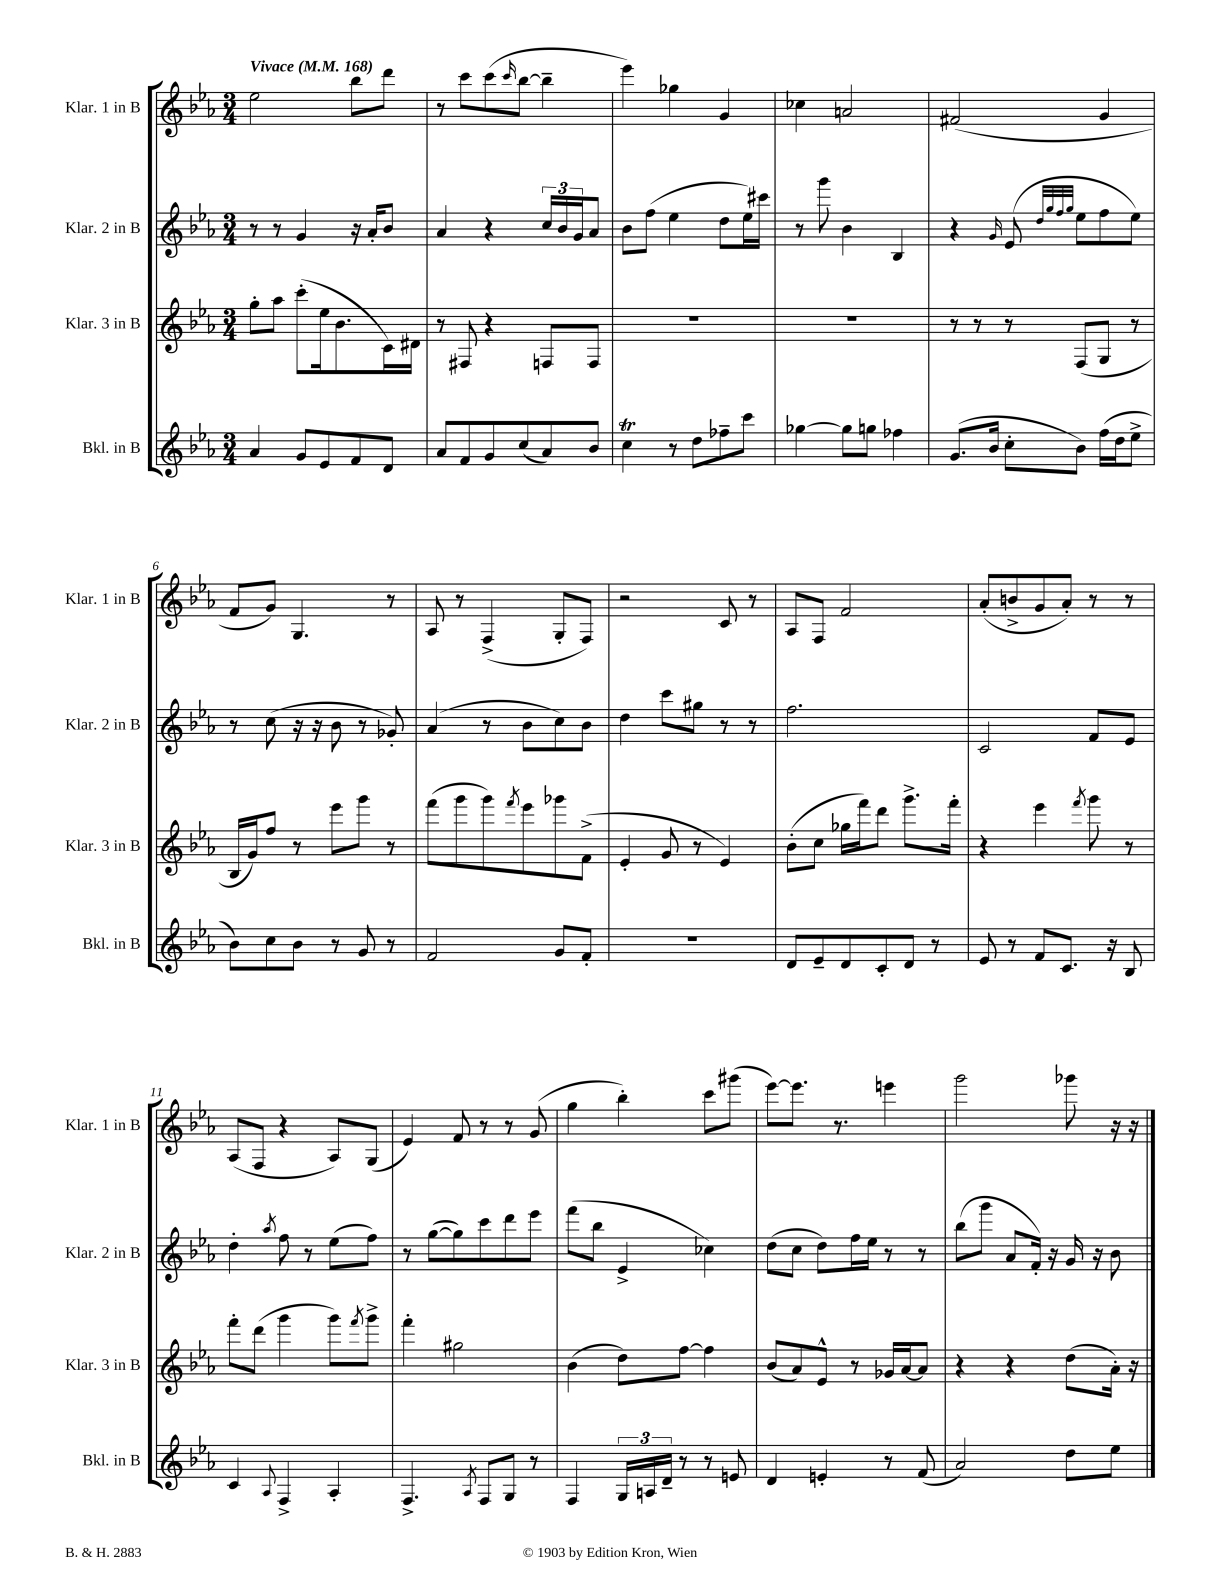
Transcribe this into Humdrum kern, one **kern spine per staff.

**kern	**kern	**kern	**kern
*part4	*part3	*part2	*part1
*staff4	*staff3	*staff2	*staff1
*I"Bkl. in B	*I"Klar. 3 in B	*I"Klar. 2 in B	*I"Klar. 1 in B
*I'Bkl. in B	*I'Klar. 3 in B	*I'Klar. 2 in B	*I'Klar. 1 in B
*clefG2	*clefG2	*clefG2	*clefG2
*k[b-e-a-]	*k[b-e-a-]	*k[b-e-a-]	*k[b-e-a-]
*M3/4	*M3/4	*M3/4	*M3/4
*MM168	*MM168	*MM168	*MM168
=1	=1	=1	=1
!	!	!	!LO:TX:a:B:t=Vivace
4a-/	8gg'\L	8r	2ee-\
.	8aa-\J	8r	.
8g/L	(8ccc'\L	4g/	.
8e-/	16ee-\k	.	.
.	8.b-\	.	.
8f/	.	16r	8bb-\L
.	.	16a-'/KL	.
8d/J	16c\L)	8b-/J	8ddd\J
.	16d#X\JJ	.	.
=2	=2	=2	=2
8a-/L	8r	4a-/	8r
8f/	8F#X/	.	8ccc\L
8g/	4r	4r	(8ccc\
.	.	.	16qqccc/
(8cc/	.	.	[8bb-\J
8a-/)	8Fn/L	24cc/LL	4bb-~\]
.	.	24b-/	.
.	.	24g/J	.
8b-/J	8F/J	8a-/J	.
=3	=3	=3	=3
4ccT\	2.r	8b-\L	4eee-\)
.	.	(8ff\J	.
8r	.	4ee-\	4gg-X\
8dd\L	.	.	.
8ff-X~\	.	8dd\L	4g/
8ccc\J	.	16ee-\L)	.
.	.	16ccc#X\JJ	.
=4	=4	=4	=4
[4gg-X\	2.r	8r	4cc-X\
.	.	8ggg\	.
8gg-\L]	.	4b-\	2an/
8ggn\J	.	.	.
4ff-X\	.	4B-/	.
=5	=5	=5	=5
(8.g/L	8r	4r	(2f#X/
.	8r	.	.
16b-/Jk	.	.	.
.	.	16qqg/	.
8cc'\L	8r	(8e-/	.
.	.	32qqdd/LLL	.
.	.	32qqgg/	.
.	.	32qqff/	.
.	.	32qqgg/JJJ	.
8b-\J)	(8F/L	8ee-\L	.
(16ff\LL	8G/J	8ff\	4g/
16dd\J	.	.	.
8ee-^\J	8r	8ee-\J)	.
!!LO:LB:g=z
=6	=6	=6	=6
8b-\L)	16B-/LL	8r	8f/L
.	16g/J)	.	.
8cc\	8ff/J	(8cc\	8g/J)
8b-\J	8r	16r	4.G/
.	.	16r	.
8r	8eee-\L	8b-\	.
8g/	8ggg\J	8r	.
8r	8r	8g-X'/)	8r
=7	=7	=7	=7
2f/	(8fff\L	(4a-/	8A-/
.	8ggg\	.	8r
.	8ggg\)	8r	(4F^/
.	8qfff/	.	.
.	8eee-\	8b-\L	.
8g/L	8ggg-X\	8cc\)	8G'/L
8f'/J	(8f^\J	8b-\J	8F/J)
=8	=8	=8	=8
2.r	4e-'/	4dd\	2r
.	8g/	8ccc\L	.
.	8r	8gg#X\J	.
.	4e-/)	8r	8c/
.	.	8r	8r
=9	=9	=9	=9
8d/L	(8b-'\L	2.ff\	8A-/L
8e-~/	8cc\J	.	8F/J
8d/	16gg-X\LL	.	2f/
.	16fff\J)	.	.
8c'/	8ddd\J	.	.
8d/J	8.ggg^\L	.	.
8r	.	.	.
.	16fff'\Jk	.	.
=10	=10	=10	=10
8e-/	4r	2c/	(8a-'/L
8r	.	.	8bn^/
8f/L	4eee-\	.	8g/
8.c/J	.	.	8a-'/J)
.	8qfff/	.	.
.	8ggg\	8f/L	8r
16r	.	.	.
8B-/	8r	8e-/J	8r
!!LO:LB:g=z
=11	=11	=11	=11
4c/	8fff'\L	4dd'\	(8A-/L
.	(8ddd\J	.	8F/J
8qqA-/	.	8qaa-/	.
4F^/	4ggg\	8ff\	4r
.	.	8r	.
4A-'/	8ggg\L)	(8ee-\L	8A-/L)
.	8qfff/	.	.
.	8ggg^\J	8ff\J)	(8G/J
=12	=12	=12	=12
4.F^/	4fff'\	8r	4e-/)
.	.	([8gg\L	.
.	2gg#X\	8gg\])	8f/
8qA-/	.	.	.
8F/L	.	8ccc\	8r
8G/J	.	8ddd\	8r
8r	.	8eee-\J	(8g/
=13	=13	=13	=13
4F/	(4b-\	(8fff\L	4gg\
.	.	8bb-\J	.
24G/LL	8dd\L)	4e-^/	4bb-'\)
24An/	.	.	.
24d~/JJ	.	.	.
8r	[8ff\J	.	.
8r	4ff\]	4cc-X\)	8ccc\L
8en/	.	.	(8ggg#X\J
=14	=14	=14	=14
4d/	(8b-/L	(8dd\L	[8eee-\L)
.	8a-/)	8cc\J	8.eee-\J]
4en'/	8e-^^/J	8dd\L)	.
.	.	.	8.r
.	8r	16ff\L	.
.	.	16ee-\JJ	.
8r	16g-X/LL	8r	4eeen\
.	[16a-/J	.	.
(8f/	8a-/J]	8r	.
=15	=15	=15	=15
2a-/)	4r	(8bb-\L	2ggg\
.	.	8ggg\J	.
.	4r	8a-/L	.
.	.	16f'/Jk)	.
.	.	16r	.
8dd\L	(8dd\L	16g/	8ggg-X\
.	.	16r	.
8ee-\J	16a-'\Jk)	8b-\	16r
.	16r	.	16r
==	==	==	==
*-	*-	*-	*-
